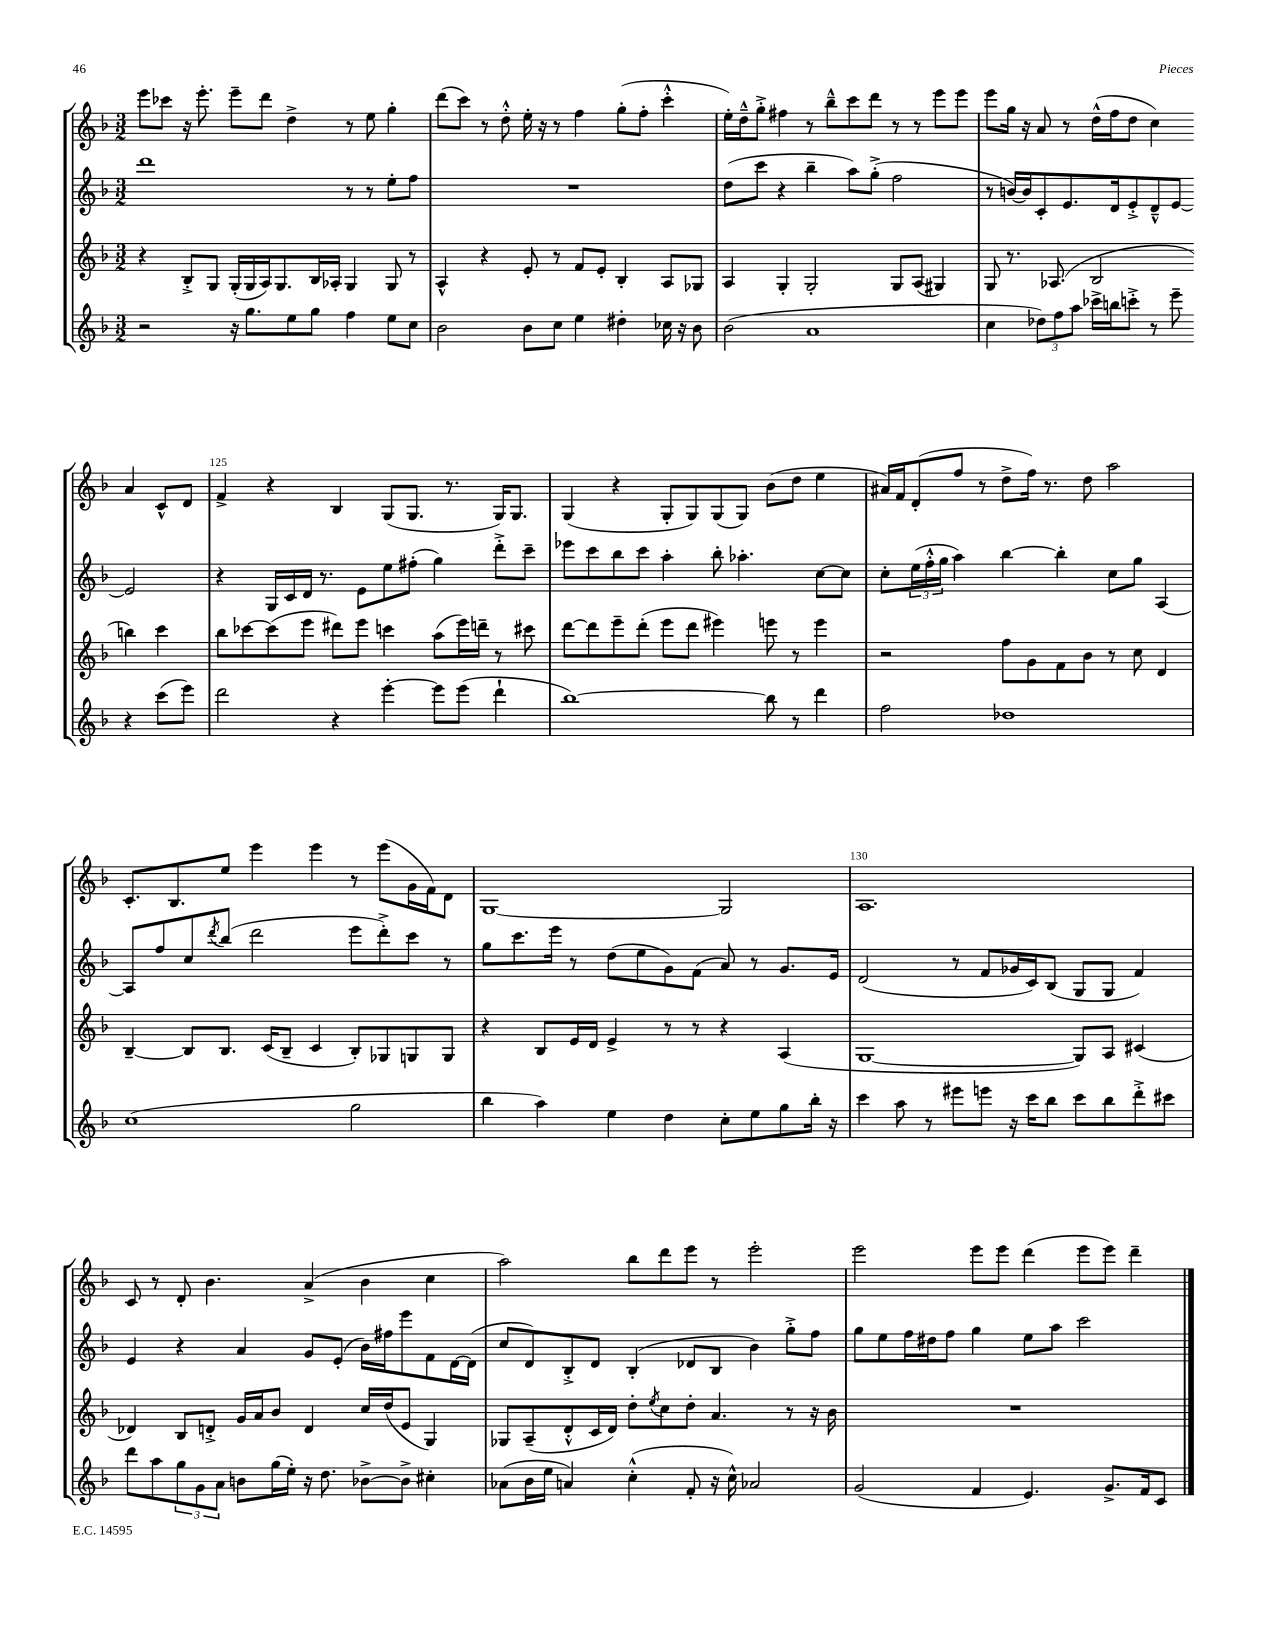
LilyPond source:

<<
\new StaffGroup <<
\new Staff = "s0" {
    \clef treble \key f \major \numericTimeSignature \time 3/2
    e'''8 ces'''8 r16 e'''8.-. e'''8-- d'''8 d''4-> r8 e''8 g''4-. |
    d'''8( c'''8) r8 d''8-.-^ e''16-. r16 r8 f''4 g''8-.( f''8-. c'''4-.-^ |
    e''16-.) d''16---^ g''8-.-> fis''4 r8 bes''8---^ c'''8 d'''8 r8 r8 e'''8 e'''8 |
    e'''8 g''16 r16 a'8 r8 d''16-^( f''16 d''8 c''4) a'4 c'8-^ d'8 |
    f'4-> r4 bes4 g8( g8. r8. g16) g8. |
    g4( r4 g8-. g8) g8( g8) bes'8( d''8 e''4 |
    ais'16) f'16 d'8-.( f''8 r8 d''8-> f''16) r8. d''8 a''2 |
    c'8.-. bes8. e''8 e'''4 e'''4 r8 e'''8( g'16 f'16) d'8 |
    g1~ g2 |
    a1. |
    c'8 r8 d'8-. bes'4. a'4->( bes'4 c''4 |
    a''2) bes''8 d'''8 e'''8 r8 e'''2-. |
    e'''2 e'''8 e'''8 d'''4( e'''8 e'''8) d'''4-- \bar "|." |
}
\new Staff = "s1" {
    \clef treble \key f \major \numericTimeSignature \time 3/2
    d'''1 r8 r8 e''8-. f''8 |
    R1. |
    d''8( c'''8 r4 bes''4-- a''8) g''8-.->( f''2 |
    r8 b'16~) b'16 c'8-. e'8. d'16 e'8-.-> d'8---^ e'8~ e'2 |
    r4 g16 c'16 d'16 r8. e'8 e''8 fis''8-.( g''4) d'''8-.-> c'''8-- |
    ees'''8 c'''8 bes''8 c'''8 a''4-. bes''8-. aes''4.-. c''8~ c''8 |
    c''8-. \tuplet 3/2 { e''16( f''16-.-^ g''16 } a''4) bes''4~ bes''4-. c''8 g''8 a4~ |
    a8 f''8 c''8 \acciaccatura { d'''8 } bes''8( d'''2 e'''8 d'''8-.->) c'''8 r8 |
    g''8 c'''8. e'''16 r8 d''8( e''8 g'8) f'8( a'8) r8 g'8. e'16 |
    d'2( r8 f'8 ges'16 c'16) bes8( g8 g8 f'4) |
    e'4 r4 a'4 g'8 e'8-.( bes'16) fis''16 e'''8 f'8 d'16~ d'16( |
    c''8 d'8) bes8-.-> d'8 bes4-.( des'8 bes8 bes'4) g''8-.-> f''8 |
    g''8 e''8 f''16 dis''16 f''8 g''4 e''8 a''8 c'''2 \bar "|." |
}
\new Staff = "s2" {
    \clef treble \key f \major \numericTimeSignature \time 3/2
    r4 bes8-.-> g8 g16-.( g16 a16) g8. bes16 aes16-. g4 g8 r8 |
    a4-^ r4 e'8-. r8 f'8 e'8-. bes4-. a8 ges8 |
    a4 g4-. g2-. g8 a8( gis4) |
    g8 r8. aes8.( bes2 b''4) c'''4 |
    bes''8 ces'''8~ ces'''8( e'''8 dis'''8) e'''8 c'''4 a''8( e'''16) d'''16-- r8 cis'''8 |
    d'''8~ d'''8 e'''8-- d'''8-.( e'''8 d'''8 eis'''4) e'''8 r8 e'''4 |
    r2 f''8 g'8 f'8 bes'8 r8 c''8 d'4 |
    bes4~-- bes8 bes8. c'16( bes8-- c'4 bes8-.) ges8 g8 g8 |
    r4 bes8 e'16 d'16 e'4-> r8 r8 r4 a4( |
    g1~ g8) a8 cis'4( |
    des'4) bes8 d'8-.-> g'16 a'16 bes'8 d'4 c''16 d''16( e'8 g4) |
    ges8 a8--( d'8-.-^ c'16 d'16) d''8-. \acciaccatura { e''8 } c''8 d''8-. a'4. r8 r16 bes'16 |
    R1. \bar "|." |
}
\new Staff = "s3" {
    \clef treble \key f \major \numericTimeSignature \time 3/2
    r2 r16 g''8. e''8 g''8 f''4 e''8 c''8 |
    bes'2 bes'8 c''8 e''4 dis''4-. ces''16 r16 bes'8 |
    bes'2( a'1 |
    c''4 \tuplet 3/2 { des''8) f''8 a''8 } ces'''16-> b''16 c'''8-.-> r8 e'''8-- r4 c'''8( e'''8) |
    d'''2 r4 e'''4~-. e'''8 e'''8( d'''4-! |
    bes''1~) bes''8 r8 d'''4 |
    f''2 des''1 |
    c''1( g''2 |
    bes''4 a''4) e''4 d''4 c''8-. e''8 g''8 bes''16-. r16 |
    c'''4 a''8 r8 eis'''8 e'''8 r16 c'''16 bes''8 c'''8 bes''8 d'''8-.-> cis'''8 |
    d'''8 a''8 \tuplet 3/2 { g''8 g'8 a'8 } b'8 g''16( e''16-.) r16 d''8. bes'8~-> bes'8-> cis''4-. |
    aes'8( bes'16 e''16 a'4) c''4-.-^( f'8-. r16 c''16-^) aes'2 |
    g'2( f'4 e'4.) g'8.-> f'16 c'8 \bar "|." |
}
>>
>>
\layout { \context { \Score currentBarNumber = #121 \override BarNumber.break-visibility = ##(#f #t #t) barNumberVisibility = #(every-nth-bar-number-visible 5) } }
